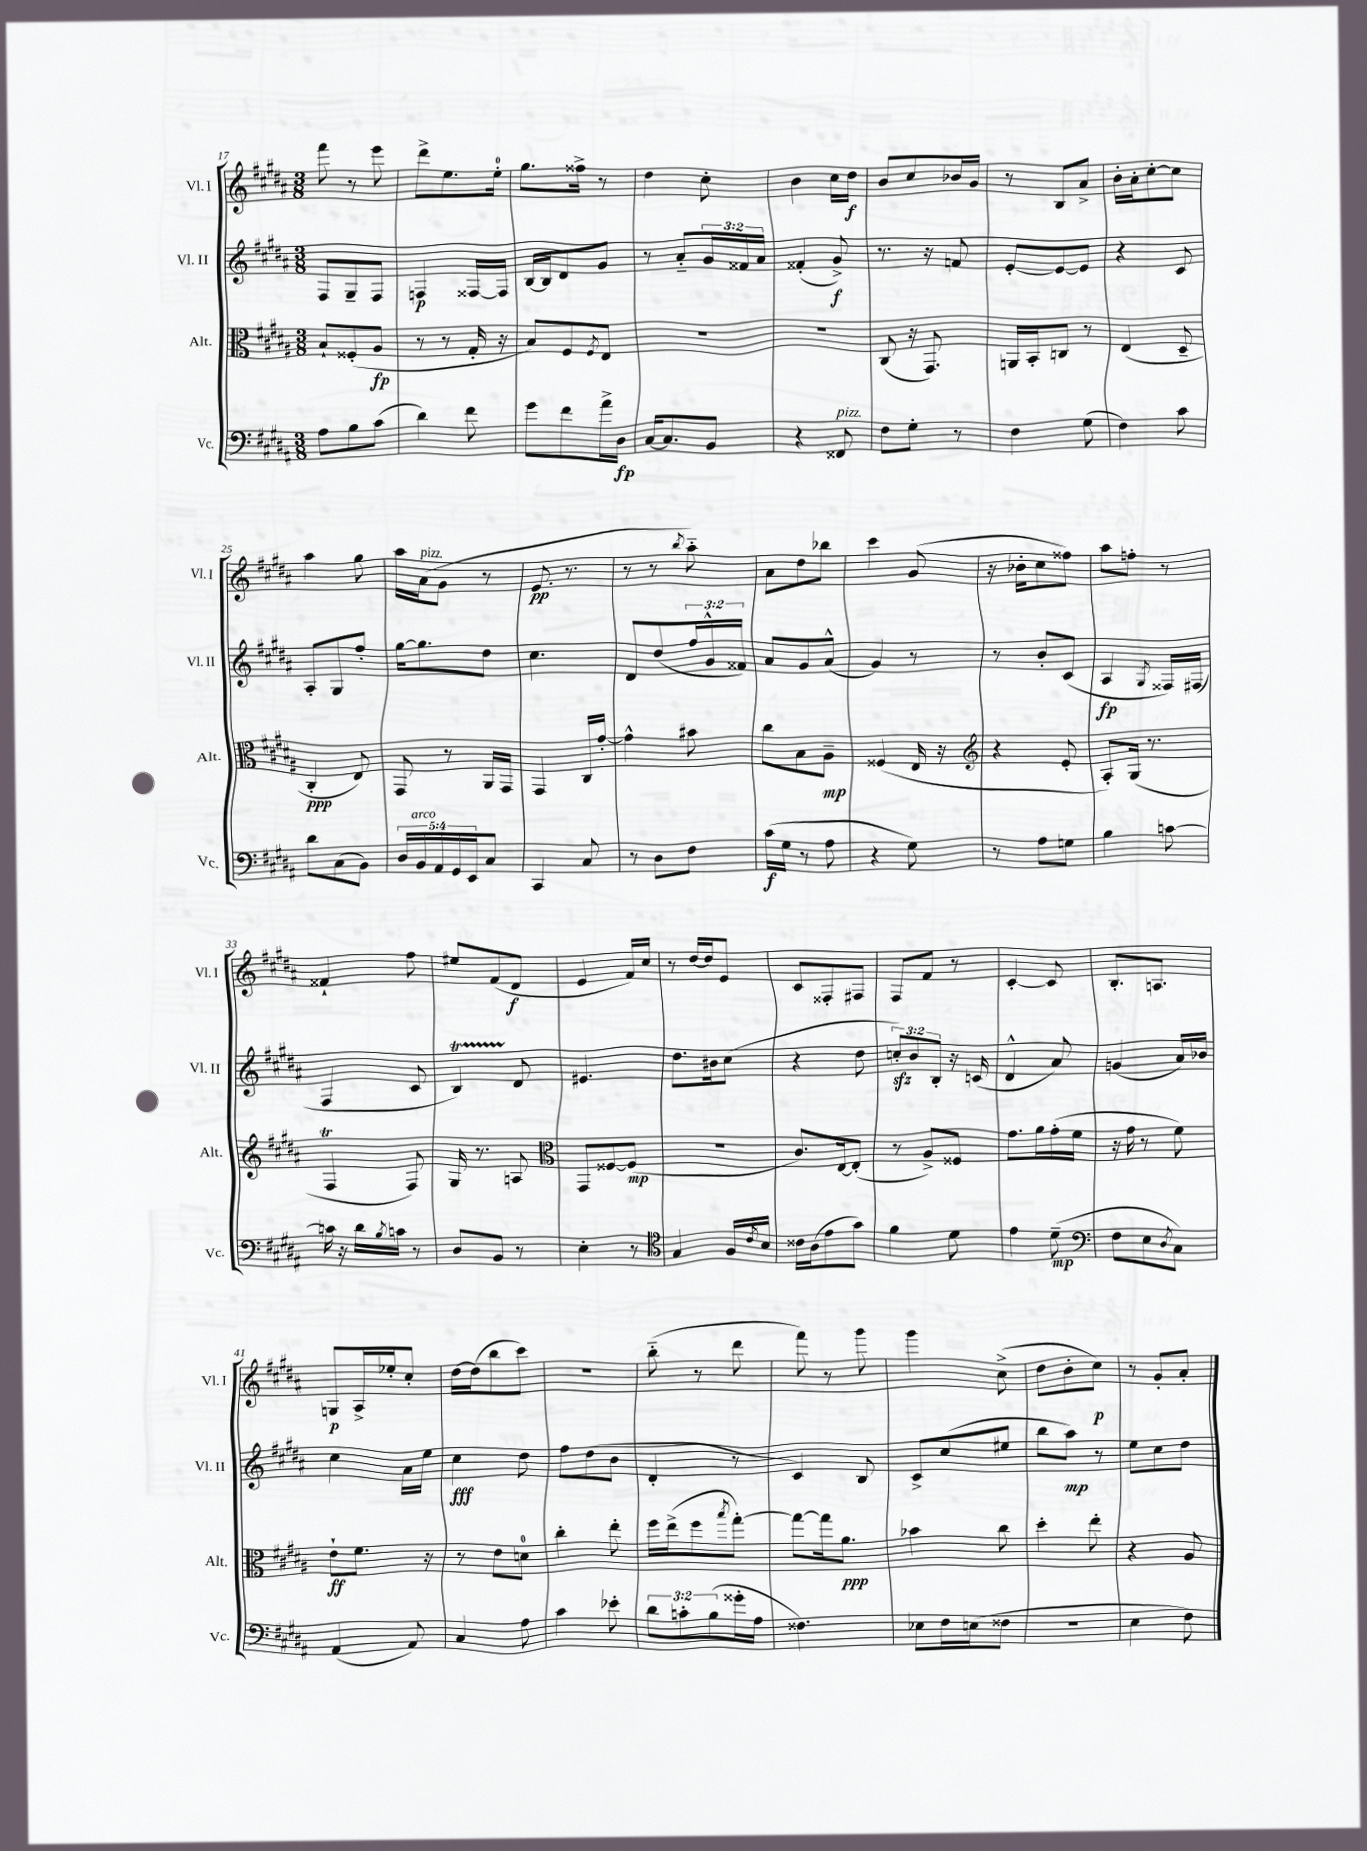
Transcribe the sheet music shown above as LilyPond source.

<<
\new StaffGroup <<
\new Staff = "s0" \with { instrumentName = "Vl. I" shortInstrumentName = "Vl. I" } {
    \clef treble \key b \major \numericTimeSignature \time 3/8
    fis'''8 r8 e'''8 |
    dis'''8-> e''8. e''16-0-. |
    gis''8. fisis''16-> r8 |
    dis''4 cis''8-. |
    b'4 cis''16 dis''16\f |
    b'8 cis''8 bes'16 gis'16 |
    r8 b8 ais'8-> |
    b'16-. ais'16-. cis''8~-. cis''8 |
    ais''4 gis''8 |
    ais''16 ais'16^\markup { \italic "pizz." }( gis'8 r8 |
    e'8.\pp r8. |
    r8 r8 \acciaccatura { b''8 } ais''8-_) |
    ais'8 dis''8 bes''8 |
    cis'''4 gis'8( |
    r16 bes'16-. cis''8 fisis''8) |
    ais''8 f''8-. r8 |
    fisis'4-! fis''8 |
    eis''8 fis'8( dis'8\f |
    e'4 fis'16) cis''16 |
    r8 dis''16~ dis''16 e'8 |
    cis'8 fisis8-. fis8 |
    fis8 fis'8 r8 |
    cis'4~-. cis'8 |
    b8.-. a8. |
    g8\p ais16-> ees''16-. cis''8-. |
    dis''16~ dis''16( b''8 cis'''8) |
    R4. |
    b''8-_( r8 dis'''8 |
    fis'''8) r8 gis'''8 |
    gis'''4 cis''8->( |
    dis''8 b'8-. cis''8\p) |
    r8 gis'8-. ais'8-. \bar "|." |
}
\new Staff = "s1" \with { instrumentName = "Vl. II" shortInstrumentName = "Vl. II" } {
    \clef treble \key b \major \numericTimeSignature \time 3/8 \override Staff.TupletNumber.text = #tuplet-number::calc-fraction-text
    fis8 gis8-- fis8 |
    f4\p fisis16~ fisis16 |
    b16~ b16 dis'8 gis'8 |
    r8 ais'8-_ \tuplet 3/2 { gis'16 fisis'16 ais'16 } |
    fisis'4-.( gis'8->\f) |
    r8. r16 f'8 |
    e'8~-. e'8~ e'8 |
    r4 cis'8 |
    ais8-. gis8 fis''8-. |
    gis''16~ gis''8. dis''8 |
    cis''4. |
    dis'8 dis''8( \tuplet 3/2 { fis''16 gis'16-^ fisis'16) } |
    ais'8 gis'8 ais'8-^( |
    gis'4) r8 |
    r8 b'8-. cis'8( |
    ais4\fp \acciaccatura { gis8 } fisis16) fis16( |
    fis4 cis'8 |
    b4\startTrillSpan) dis'8\stopTrillSpan |
    eis'4. |
    dis''8. bis'16 cis''8( |
    r4 dis''8 |
    \tuplet 3/2 { c''8-.\sfz) b'8 b8-. } r16 c'16( |
    dis'4-^ ais'8) |
    g'4( ais'16) bes'16 |
    cis''4 ais'16 e''16 |
    cis''4\fff dis''8 |
    fis''8 dis''8( b'8 |
    dis'4-. r8 |
    cis'4) b8 |
    cis'8-> cis''8( eis''8 |
    b''8 ais''8\mp) r8 |
    e''8 cis''8 dis''8 \bar "|." |
}
\new Staff = "s2" \with { instrumentName = "Alt." shortInstrumentName = "Alt." } {
    \clef alto \key b \major \numericTimeSignature \time 3/8
    b8-! fisis8-.( ais8\fp |
    r8 r8 gis16-. r16 |
    b8) fis8 \acciaccatura { fis8 } e8 |
    R4. |
    R4. |
    cis8( r16 gis,8.) |
    a,16 b,16-. c8 r8 |
    e4( dis8-- |
    cis4-.\ppp e8) |
    gis,8 r8 ais,16 gis,16 |
    gis,4 cis16 gis'16~-. |
    gis'4-^ bis'8 |
    cis''8 b8 ais8--\mp |
    fisis4( e16 r16 |
    \clef treble r4 e'8-. |
    ais8-.) gis16( r8. |
    fis4\trill fis8) |
    gis16 r8. a8 |
    \clef alto gis,8 fisis8~ fisis8\mp( |
    r4. |
    cis'8.) e16~ e8-.( |
    r8 ais8->) fisis8 |
    gis'8. ais'16 gis'16-.( fis'16 |
    r16 gis'16 r8 fis'8) |
    e'8-!\ff fis'8. r16 |
    r8 e'8 d'8-0 |
    cis''4-. e''8-. |
    fis''16 e''16->( fis''8 \acciaccatura { b''8 } gis''8~-.) |
    gis''8~ gis''16 ais'8.\ppp |
    bes'4 cis''8 |
    dis''4-. e''8-. |
    r4 ais8 \bar "|." |
}
\new Staff = "s3" \with { instrumentName = "Vc." shortInstrumentName = "Vc." } {
    \clef bass \key b \major \numericTimeSignature \time 3/8 \override Staff.TupletNumber.text = #tuplet-number::calc-fraction-text
    ais8 b8 cis'8( |
    dis'4) fis'8 |
    gis'8 fis'8 ais'16-> dis16\fp |
    cis16~ cis8. b,8 |
    r4 fisis,8^\markup { \italic "pizz." } |
    fis8 gis8-. r8 |
    fis4 gis8( |
    fis4) cis'8 |
    dis'8 cis8( b,8) |
    \tuplet 5/4 { dis16 b,16^\markup { \italic "arco" } ais,16 gis,16 e,16 } cis8 |
    cis,4 cis8 |
    r8 dis8 fis8 |
    cis'16\f( gis16 r8 ais8 |
    r4 gis8) |
    r8 ais8 g8 |
    b4 c'8~ |
    c'16 r16 dis'16 \acciaccatura { b8 } c'16 r8 |
    dis8 b,8 r8 |
    e4-. r8 |
    \clef tenor gis4 fis16 \acciaccatura { cis'8 } b16 |
    cisis'16 ais16( e'8 gis'8) |
    fis'4 dis'8 |
    e'4 dis'8--\mp( |
    \clef bass fis8 e8 \acciaccatura { dis8 } cis8) |
    ais,4( ais,8) |
    cis4 ais8 |
    cis'4 ees'8-. |
    \tuplet 3/2 { dis'8 c'8-. b8( } gisis'16-. ais16 |
    fisis4.) |
    ees8 fis16 e16( fisis8 |
    R4. |
    e4 fis8) \bar "|." |
}
>>
>>
\layout { \context { \Score currentBarNumber = #17 } }
